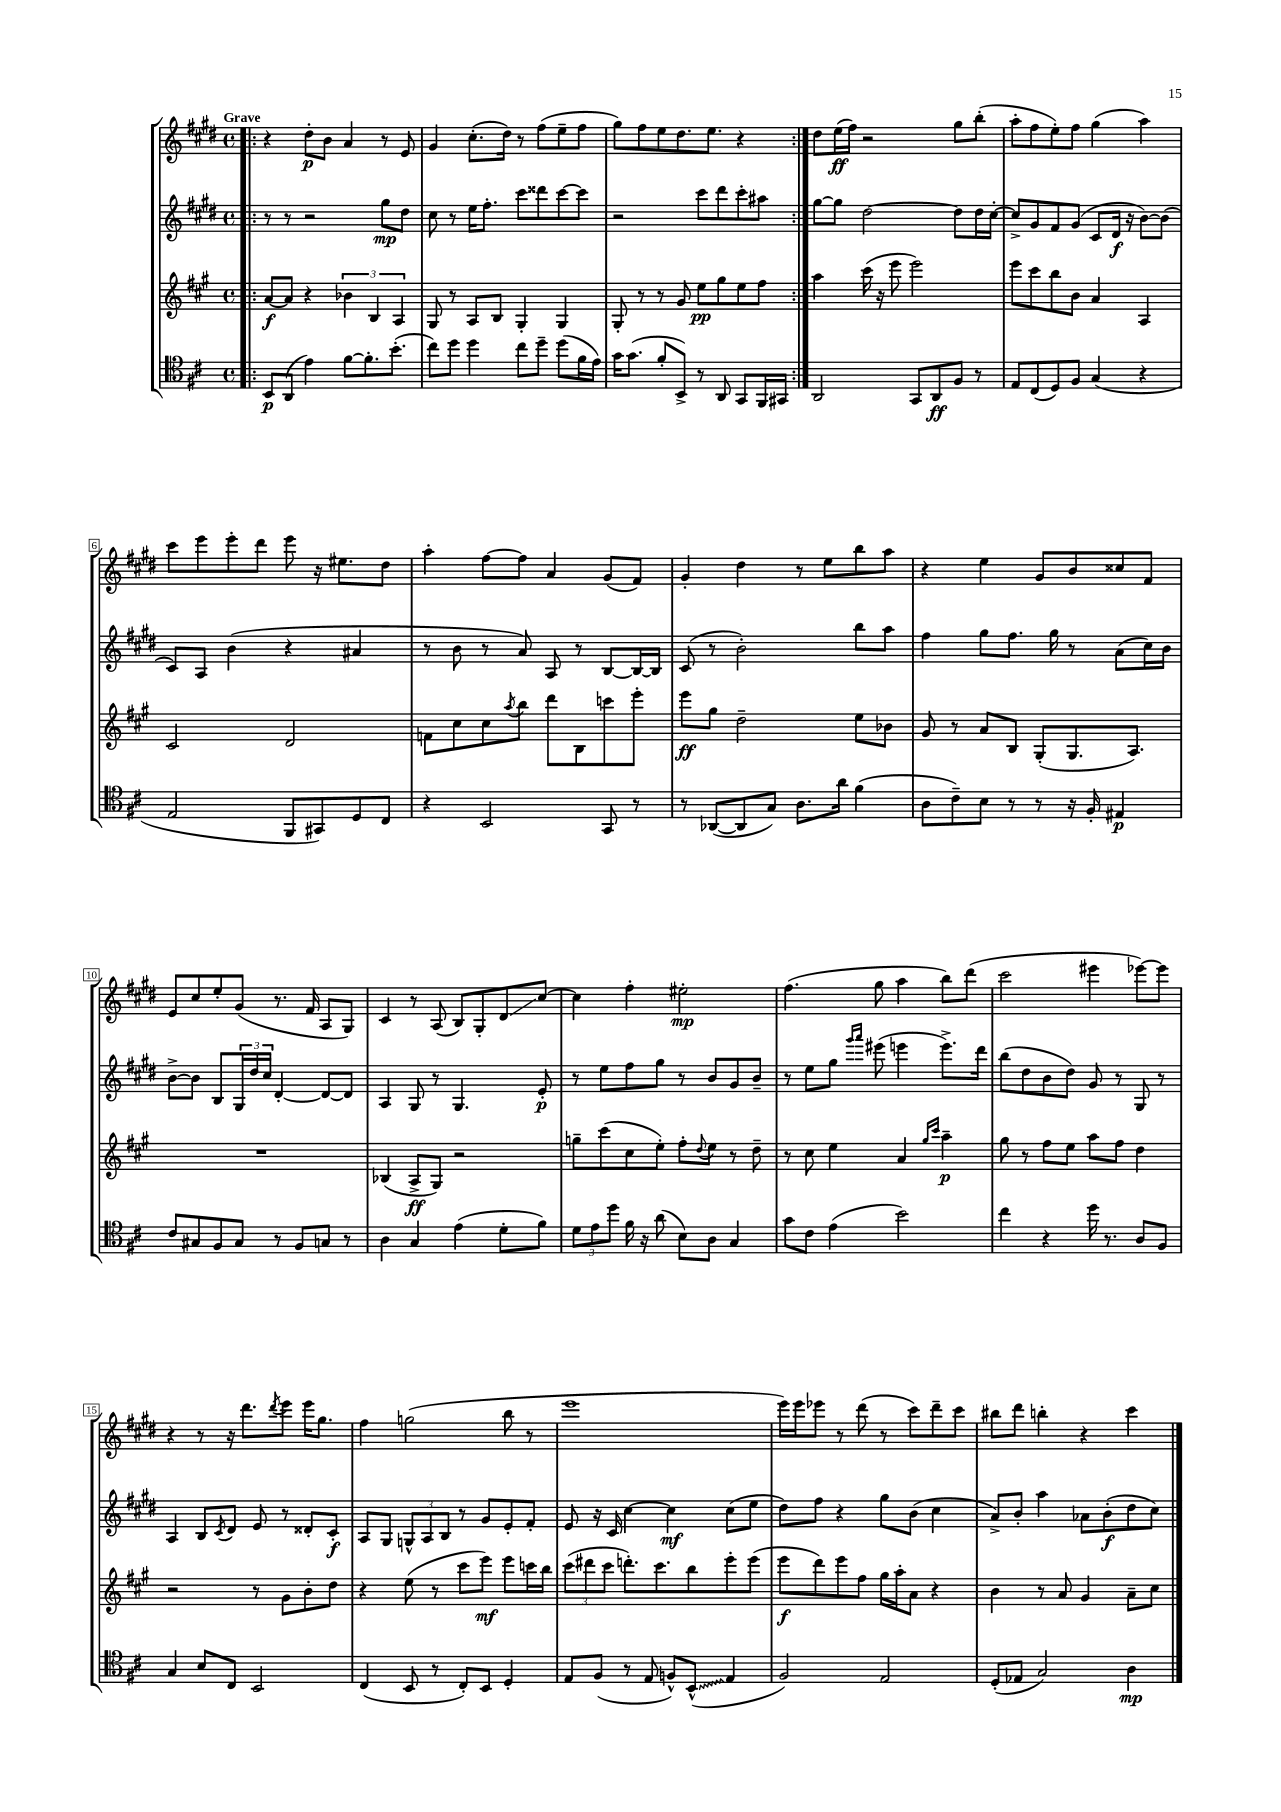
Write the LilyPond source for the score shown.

<<
\new StaffGroup <<
\new Staff = "s0" {
    \clef treble \key e \major \defaultTimeSignature \time 4/4 \tempo "Grave"
    \repeat volta 2 { \bar ".|:" r4 dis''8-.\p b'8 a'4 r8 e'8 |
    gis'4 cis''8.-.( dis''16) r8 fis''8( e''8-- fis''8 |
    gis''8) fis''8 e''8 dis''8. e''8. r4 | }
    dis''8 e''16\ff( fis''16) r2 gis''8 b''8-.( |
    a''8-. fis''8 e''8-.) fis''8 gis''4( a''4) |
    cis'''8 e'''8 e'''8-. dis'''8 e'''8 r16 eis''8. dis''8 |
    a''4-. fis''8~ fis''8 a'4 gis'8( fis'8) |
    gis'4-. dis''4 r8 e''8 b''8 a''8 |
    r4 e''4 gis'8 b'8 cisis''8 fis'8 |
    e'8 cis''8 e''8-. gis'8( r8. fis'16 a8 gis8) |
    cis'4 r8 a8( b8) gis8-. dis'8\glissando cis''8~ |
    cis''4 fis''4-. eis''2-.\mp |
    fis''4.( gis''8 a''4 b''8) dis'''8( |
    cis'''2 eis'''4 ees'''8~) ees'''8 |
    r4 r8 r16 dis'''8. \acciaccatura { dis'''8 } e'''8 e'''16 gis''8. |
    fis''4 g''2( b''8 r8 |
    e'''1 |
    e'''16) e'''16 ees'''8 r8 dis'''8( r8 cis'''8) dis'''8-- cis'''8 |
    bis''8 dis'''8 b''4-. r4 cis'''4 \bar "|." |
}
\new Staff = "s1" {
    \clef treble \key e \major \defaultTimeSignature \time 4/4
    \repeat volta 2 { \bar ".|:" r8 r8 r2 gis''8\mp dis''8 |
    cis''8 r8 e''16 fis''8.-. cis'''8 disis'''8 cis'''8~ cis'''8 |
    r2 cis'''8 dis'''8 cis'''8-. ais''8 | }
    gis''8~ gis''8 dis''2~ dis''8 dis''16 cis''16~-. |
    cis''8-> gis'8 fis'8 gis'8( cis'8 dis'16\f r16 b'8~) b'8( |
    cis'8) a8 b'4( r4 ais'4 |
    r8 b'8 r8 a'8) a8 r8 b8~ b16~ b16 |
    cis'8( r8 b'2-.) b''8 a''8 |
    fis''4 gis''8 fis''8. gis''16 r8 a'8( cis''16) b'16 |
    b'8~-> b'8 b8 \tuplet 3/2 { gis16 dis''16 cis''16 } dis'4~-. dis'8~ dis'8 |
    a4 gis8 r8 gis4. e'8-.\p |
    r8 e''8 fis''8 gis''8 r8 b'8 gis'8 b'8-- |
    r8 e''8 gis''8 \grace { gis'''16 a'''16 } eis'''8( e'''4 e'''8.->) dis'''16 |
    b''8( dis''8 b'8 dis''8) gis'8 r8 gis8 r8 |
    a4 b8 \acciaccatura { cis'8 } dis'8 e'8 r8 disis'8-. cis'8-.\f |
    a8 gis8 \tuplet 3/2 { g8-^ a8 b8 } r8 gis'8 e'8-. fis'8-. |
    e'8 r16 cis'16 cis''4~ cis''4\mf cis''8( e''8 |
    dis''8) fis''8 r4 gis''8 b'8( cis''4 |
    a'8->) b'8-. a''4 aes'8 b'8-.\f( dis''8 cis''8) \bar "|." |
}
\new Staff = "s2" {
    \clef treble \key a \major \defaultTimeSignature \time 4/4
    \repeat volta 2 { \bar ".|:" a'8~\f a'8 r4 \tuplet 3/2 { bes'4 b4 a4 } |
    gis8 r8 a8 b8 gis4-. gis4 |
    gis8-. r8 r8 gis'8 e''8\pp gis''8 e''8 fis''8 | }
    a''4 cis'''16( r16 e'''8 e'''2) |
    e'''8 cis'''8 b''8 b'8 a'4 a4 |
    cis'2 d'2 |
    f'8 cis''8 cis''8 \acciaccatura { a''8 } b''8 d'''8 b8 c'''8 e'''8-. |
    e'''8\ff gis''8 d''2-- e''8 bes'8 |
    gis'8 r8 a'8 b8 gis8-.( gis8. a8.) |
    R1 |
    bes4( a8->\ff gis8) r2 |
    g''8-- cis'''8( cis''8 e''8-.) fis''8-. \appoggiatura { d''8 } e''8 r8 d''8-- |
    r8 cis''8 e''4 a'4 \grace { gis''16 cis'''16 } a''4--\p |
    gis''8 r8 fis''8 e''8 a''8 fis''8 d''4 |
    r2 r8 gis'8 b'8-. d''8 |
    r4 e''8( r8 cis'''8 e'''8\mf) e'''8 c'''16 b''16 |
    \tuplet 3/2 { cis'''8( dis'''8 cis'''8 } d'''8.-.) cis'''8. b''8 e'''8-. e'''8( |
    e'''8\f d'''8) e'''8 fis''8 gis''16 a''16-. a'8 r4 |
    b'4 r8 a'8 gis'4 a'8-- cis''8 \bar "|." |
}
\new Staff = "s3" {
    \clef tenor \key d \major \defaultTimeSignature \time 4/4
    \repeat volta 2 { \bar ".|:" b,8\p a,8( e'4) fis'8~ fis'8.-. b'8.-.( |
    cis''8) d''8 d''4 cis''8 d''8-- d''8( fis'16 e'16) |
    g'16 g'8.( fis'8-. b,8->) r8 a,8 g,8 fis,16 gis,16 | }
    a,2 g,8 a,8\ff fis8 r8 |
    e8 cis8( d8) fis8 g4( r4 |
    e2 fis,8 gis,8) d8 cis8 |
    r4 b,2 g,8 r8 |
    r8 aes,8~( aes,8 g8) a8. a'16 fis'4( |
    a8 cis'8--) b8 r8 r8 r16 fis16-. eis4\p |
    cis'8 gis8 fis8 gis8 r8 fis8 g8 r8 |
    a4 g4 e'4( d'8-. fis'8) |
    \tuplet 3/2 { d'8 e'8 d''8 } fis'16 r16 a'8( b8) a8 g4 |
    g'8 cis'8 e'4( b'2) |
    cis''4 r4 d''16 r8. a8 fis8 |
    g4 b8 cis8 b,2 |
    cis4( b,8 r8 cis8-.) b,8 d4-. |
    e8 fis8( r8 e8 f8-^) \once \override Glissando.style = #'zigzag b,8-^\glissando( e4 |
    fis2) e2 |
    d8-.( ees8 g2) a4\mp \bar "|." |
}
>>
>>
\layout { \context { \Score \override BarNumber.stencil = #(make-stencil-boxer 0.1 0.3 ly:text-interface::print) } }
